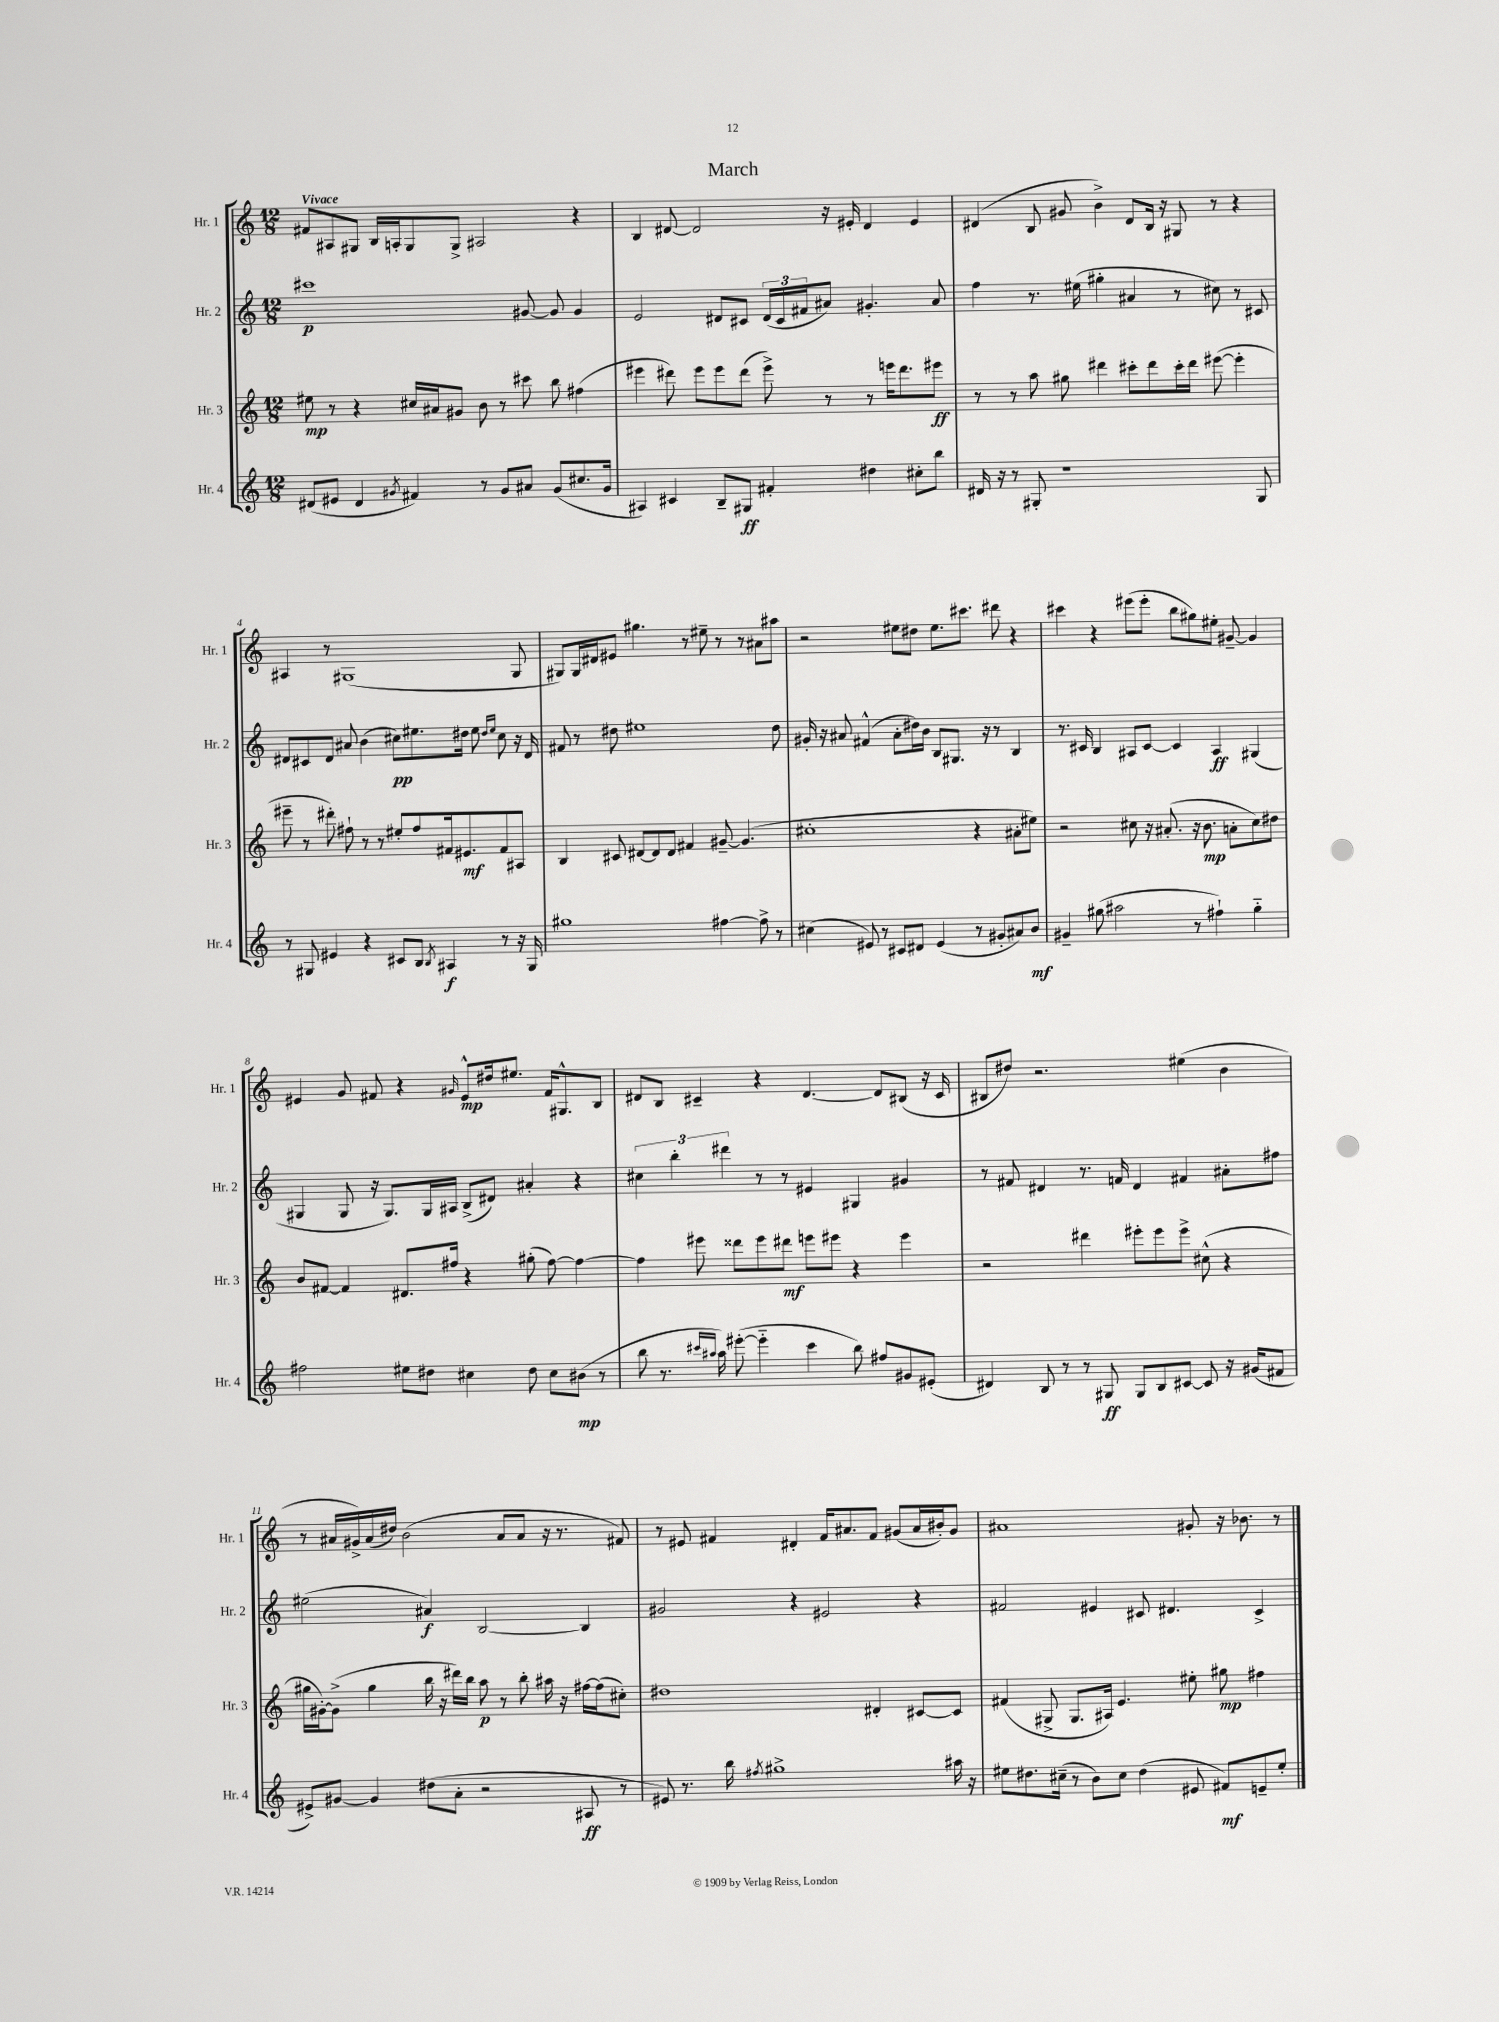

**kern	**dynam	**kern	**dynam	**kern	**dynam	**kern	**dynam
*part4	*part4	*part3	*part3	*part2	*part2	*part1	*part1
*staff4	*staff4	*staff3	*staff3	*staff2	*staff2	*staff1	*staff1
*I"Hr. 4	*	*I"Hr. 3	*	*I"Hr. 2	*	*I"Hr. 1	*
*I'Hr. 4	*	*I'Hr. 3	*	*I'Hr. 2	*	*I'Hr. 1	*
*clefG2	*	*clefG2	*	*clefG2	*	*clefG2	*
*k[]	*	*k[]	*	*k[]	*	*k[]	*
*M12/8	*	*M12/8	*	*M12/8	*	*M12/8	*
=1	=1	=1	=1	=1	=1	=1	=1
!	!	!	!	!	!	!LO:TX:a:B:t=Vivace	!
(8d#X/L	.	8ee#X\	mp	1ccc#X	p	8f#X/L	.
8e#X/J	.	8r	.	.	.	8A#X/	.
4d#/	.	4r	.	.	.	8G#X/J	.
.	.	.	.	.	.	16B/LL	.
.	.	.	.	.	.	16An'/J	.
8qg#X/	.	.	.	.	.	.	.
4f#X/)	.	16cc#X/LL	.	.	.	8G#/	.
.	.	16a#X/J	.	.	.	.	.
.	.	8g#X/J	.	.	.	8G#^/J	.
8r	.	8b\	.	.	.	2A#X/	.
8g#/L	.	8r	.	.	.	.	.
8a#X/J	.	8ccc#X\	.	[8g#X/	.	.	.
(8g#/L	.	8bb\	.	8g#/]	.	.	.
8.cc#X/	.	(4ff#X\	.	4g#/	.	4r	.
16g#/Jk	.	.	.	.	.	.	.
=2	=2	=2	=2	=2	=2	=2	=2
4A#X/)	.	4eee#X\	.	2e/	.	4B/	.
4c#X/	.	8ddd#X\)	.	.	.	[8d#X/	.
.	.	8eee#\L	.	.	.	2d#/]	.
8B~/L	.	8eee#\	.	8d#X/L	.	.	.
8G#X/J	ff	(8ddd#\J	.	8c#X/J	.	.	.
4f#X'/	.	8eee#^\)	.	(24d#/LL	.	.	.
.	.	.	.	24c#/	.	.	.
.	.	.	.	24f#X/J	.	.	.
.	.	8r	.	8a#X/J)	.	16r	.
.	.	.	.	.	.	16e#X'/	.
4dd#X\	.	8r	.	4.g#X'/	.	4d#/	.
.	.	16eeen\KL	.	.	.	.	.
.	.	8.ddd#\	.	.	.	.	.
8cc#X'\L	.	.	.	.	.	4e#/	.
8bb\J	.	8eee#X\J	ff	8a#/	.	.	.
=3	=3	=3	=3	=3	=3	=3	=3
16d#X/	.	8r	.	4ff\	.	(4d#X/	.
16r	.	.	.	.	.	.	.
8r	.	8r	.	.	.	.	.
8G#X'/	.	8aa\	.	8.r	.	8B/	.
1r	.	8gg#X\	.	.	.	8g#X/	.
.	.	.	.	(16ee#X\	.	.	.
.	.	4ddd#X\	.	4gg#X'\	.	4b^\)	.
.	.	8ccc#X'\L	.	4a#X/	.	8d#/L	.
.	.	8ddd#\	.	.	.	16B/Jk	.
.	.	.	.	.	.	16r	.
.	.	16ccc#'\L	.	8r	.	8G#X/	.
.	.	16ddd#\JJ	.	.	.	.	.
.	.	([8eee#X\	.	8cc#X\)	.	8r	.
.	.	4eee#'\]	.	8r	.	4r	.
8G#/	.	.	.	8c#X/	.	.	.
!!LO:LB:g=z
=4	=4	=4	=4	=4	=4	=4	=4
8r	.	8eee#X~\	.	8d#X/L	.	4A#X/	.
8G#X/	.	8r	.	8c#X/	.	.	.
4e#X/	.	8ddd#X'\)	.	8d#/J	.	8r	.
.	.	8ff#X`\	.	8a#X/	.	(1G#X	.
4r	.	8r	.	(4b\	.	.	.
.	.	8r	.	.	.	.	.
8c#X/L	.	8ee#X'/L	.	8cc#X\L)	pp	.	.
8B/J	.	8ff#/	.	8.ee#X\	.	.	.
8qB/	.	.	.	.	.	.	.
4A#X/	f	16f#X/k	.	.	.	.	.
.	.	8.e#X/	mf	16dd#X\Jk	.	.	.
.	.	.	.	8ee#\	.	.	.
.	.	.	.	16qqdd#/LL	.	.	.
.	.	.	.	16qqee#/JJ	.	.	.
8r	.	8f#/	.	8cc#\	.	.	.
16r	.	8A#X/J	.	16r	.	8G#/	.
16G#/	.	.	.	16d#/	.	.	.
=5	=5	=5	=5	=5	=5	=5	=5
1gg#X	.	4B/	.	8f#X/	.	8G#X/L)	.
.	.	.	.	8r	.	16G#/L	.
.	.	.	.	.	.	16d#X/J	.
.	.	8c#X/	.	8dd#X\	.	8e#X/J	.
.	.	[8d#X/L	.	1ee#X	.	4.gg#X\	.
.	.	8d#/]	.	.	.	.	.
.	.	8d#/J	.	.	.	.	.
.	.	4f#X/	.	.	.	8r	.
.	.	.	.	.	.	8ee#X~\	.
[4ff#X\	.	[8g#X~/	.	.	.	8r	.
.	.	(4.g#/]	.	.	.	8r	.
8ff#^\]	.	.	.	.	.	8a#X\L	.
8r	.	.	.	8dd#\	.	8aa#X\J	.
=6	=6	=6	=6	=6	=6	=6	=6
(4cc#X\	.	1cc#X'	.	16g#X'/	.	2r	.
.	.	.	.	16r	.	.	.
.	.	.	.	8a#X/	.	.	.
8e#X/)	.	.	.	(4f#X^^/	.	.	.
8r	.	.	.	.	.	.	.
8c#X/L	.	.	.	8a#'\L	.	8ee#X\L	.
8d#X/J	.	.	.	16dd#X\L)	.	8dd#X\J	.
.	.	.	.	16b\JJ	.	.	.
(4e#/	.	.	.	8B/L	.	8.ee#\L	.
.	.	.	.	8.G#X/J	.	.	.
.	.	.	.	.	.	8.ccc#X\J	.
8r	.	4r	.	.	.	.	.
.	.	.	.	16r	.	.	.
8g#X'/L	.	.	.	8r	.	8ddd#X\	.
8a#X/)	.	8a#X'\L	.	4B/	.	4r	.
8b/J	mf	8ee#X\J)	.	.	.	.	.
=7	=7	=7	=7	=7	=7	=7	=7
4g#X~/	.	2r	.	8.r	.	4ccc#X\	.
.	.	.	.	16c#X/	.	.	.
(8gg#X\	.	.	.	4B/	.	4r	.
2aa#X\	.	.	.	.	.	.	.
.	.	8cc#X\	.	8A#X/L	.	(8eee#X\L	.
.	.	16r	.	[8c#/J	.	8eee#'\J	.
.	.	(8.a#X'/	.	.	.	.	.
.	.	.	.	4c#/]	.	8bb\L	.
8r	.	16r	.	.	.	8gg#X\)	.
.	.	8.b\	mp	.	.	.	.
4ff#X`\)	.	.	.	4A#/	ff	8ee#X'\J	.
.	.	8an'\L	.	.	.	[8g#X~/	.
4gg#\	.	8cc#\)	.	(4G#X/	.	4g#/]	.
.	.	8dd#X\J	.	.	.	.	.
!!LO:LB:g=z
=8	=8	=8	=8	=8	=8	=8	=8
2ff#X\	.	8b/L	.	4G#X/	.	4e#X/	.
.	.	[8f#X/J	.	.	.	.	.
.	.	4f#/]	.	8G#/	.	8g/	.
.	.	.	.	16r	.	8f#X/	.
.	.	.	.	8.G#/L)	.	.	.
8ee#X\L	.	8.d#X/L	.	.	.	4r	.
8dd#X\J	.	.	.	16G#/L	.	.	.
.	.	16ff#X/Jk	.	16A#X/JJ	.	.	.
.	.	.	.	.	.	16qqg#X/	.
4cc#X\	.	4r	.	(8B^/L	.	8e#^^/L	mp
.	.	.	.	8d#X/J)	.	16dd#X/k	.
.	.	.	.	.	.	8.ee#X/J	.
8dd#\	.	(8gg#X'\	.	4a#X'/	.	.	.
8cc#\L	.	[8ff#\)	.	.	.	16f#/KL	.
.	.	.	.	.	.	8.G#X^^/	.
(8b#X\J	mp	4ff#\_	.	4r	.	.	.
8r	.	.	.	.	.	8B/J	.
=9	=9	=9	=9	=9	=9	=9	=9
8bb\	.	4ff#\]	.	6cc#X\	.	8d#X/L	.
8.r	.	.	.	.	.	8B/J	.
.	.	.	.	6bb'\	.	.	.
.	.	8eee#X\	.	.	.	4c#X~/	.
16qqccc#X/LL	.	.	.	.	.	.	.
16qqaa#X/JJ	.	.	.	.	.	.	.
16aa#\)	.	.	.	.	.	.	.
.	.	.	.	6ddd#X\	.	.	.
([8eee#X'\	.	8ddd##X\L	.	.	.	.	.
4eee#\]	.	8eee#\	.	8r	.	4r	.
.	.	8ddd#X\J	mf	8r	.	.	.
4ccc#\	.	8eeen\L	.	4e#X/	.	[4.d#/	.
.	.	8eee#X\J	.	.	.	.	.
8bb\)	.	4r	.	4G#X/	.	.	.
8ff#X/L	.	.	.	.	.	8d#/L]	.
8g#X/	.	4eee#\	.	4g#X/	.	(8B#X/J	.
(8e#X'/J	.	.	.	.	.	16r	.
.	.	.	.	.	.	16c#/	.
=10	=10	=10	=10	=10	=10	=10	=10
4d#X/)	.	2r	.	8r	.	8B#X/L	.
.	.	.	.	8f#X/	.	8dd#X/J)	.
8B/	.	.	.	4d#X/	.	2.r	.
8r	.	.	.	.	.	.	.
8r	.	4ddd#X\	.	8.r	.	.	.
8G#X/	ff	.	.	.	.	.	.
.	.	.	.	16fn/	.	.	.
8G#/L	.	8eee#X'\L	.	4d#/	.	.	.
8B/	.	8eee#\	.	.	.	.	.
[8c#X/J	.	8eee#^\J	.	4f#X/	.	(4ee#X\	.
8c#/]	.	(8cc#X^^\	.	.	.	.	.
16r	.	4r	.	8a#X'\L	.	4b\	.
(16g#X/KL	.	.	.	.	.	.	.
8f#X/J	.	.	.	8ff#X\J	.	.	.
!!LO:LB:g=z
=11	=11	=11	=11	=11	=11	=11	=11
8e#X^/L)	.	16gg#X\LL	.	(2ee#X\	.	8r	.
.	.	[16g#X'\J)	.	.	.	.	.
[8g#X/J	.	(8g#^\J]	.	.	.	16a#X/LL	.
.	.	.	.	.	.	16g#X^/)	.
4g#/]	.	4gg#\	.	.	.	(16a#/	.
.	.	.	.	.	.	16dd#X/JJ)	.
.	.	.	.	.	.	(2b\	.
(8dd#X\L	.	16bb\	.	4a#X/)	f	.	.
.	.	16r	.	.	.	.	.
8a'\J	.	16ddd#X\LL)	.	.	.	.	.
.	.	16bb\JJ	.	.	.	.	.
2r	.	8aa\	p	[2B/	.	.	.
.	.	8r	.	.	.	8a#/L	.
.	.	8bb'\	.	.	.	8a#/J	.
.	.	16aa#X\	.	.	.	16r	.
.	.	16r	.	.	.	8.r	.
8A#X/	ff	[16ff#X\LL	.	4B/]	.	.	.
.	.	(16ff#\J]	.	.	.	.	.
8r	.	8cc#X'\J)	.	.	.	8f#X/)	.
=12	=12	=12	=12	=12	=12	=12	=12
8e#X/)	.	1dd#X	.	2g#X/	.	8r	.
8.r	.	.	.	.	.	8e#X/	.
.	.	.	.	.	.	4f#X/	.
16bb\	.	.	.	.	.	.	.
8qff#X/	.	.	.	.	.	.	.
1gg#X^	.	.	.	.	.	.	.
.	.	.	.	4r	.	4d#X'/	.
.	.	.	.	2e#X/	.	16f#/KL	.
.	.	.	.	.	.	8.a#X/	.
.	.	4d#X'/	.	.	.	8f#/J	.
.	.	.	.	.	.	(8g#X/L	.
.	.	[8c#X/L	.	4r	.	16a#/L	.
.	.	.	.	.	.	16b#X'/J)	.
16aa#X\	.	8c#/J]	.	.	.	8g#/J	.
16r	.	.	.	.	.	.	.
=13	=13	=13	=13	=13	=13	=13	=13
8ee#X\L	.	(4f#X/	.	2f#X/	.	1a#X	.
8.dd#X\	.	.	.	.	.	.	.
.	.	8G#X^/	.	.	.	.	.
(16cc#X~\Jk	.	.	.	.	.	.	.
8r	.	8.G#/L	.	.	.	.	.
8b\L)	.	.	.	4e#X/	.	.	.
.	.	16A#X/Jk)	.	.	.	.	.
8cc#\J	.	4.e/	.	.	.	.	.
(4dd#\	.	.	.	8c#X/	.	.	.
.	.	.	.	4.d#X/	.	.	.
8e#X/	.	8ee#X'\	.	.	.	8g#X'/	.
8f#X/L)	mf	8gg#X\	mp	.	.	16r	.
.	.	.	.	.	.	8.b-X\	.
8en~/	.	4ff#X\	.	4c#^/	.	.	.
8ee#'/J	.	.	.	.	.	8r	.
==	==	==	==	==	==	==	==
*-	*-	*-	*-	*-	*-	*-	*-
